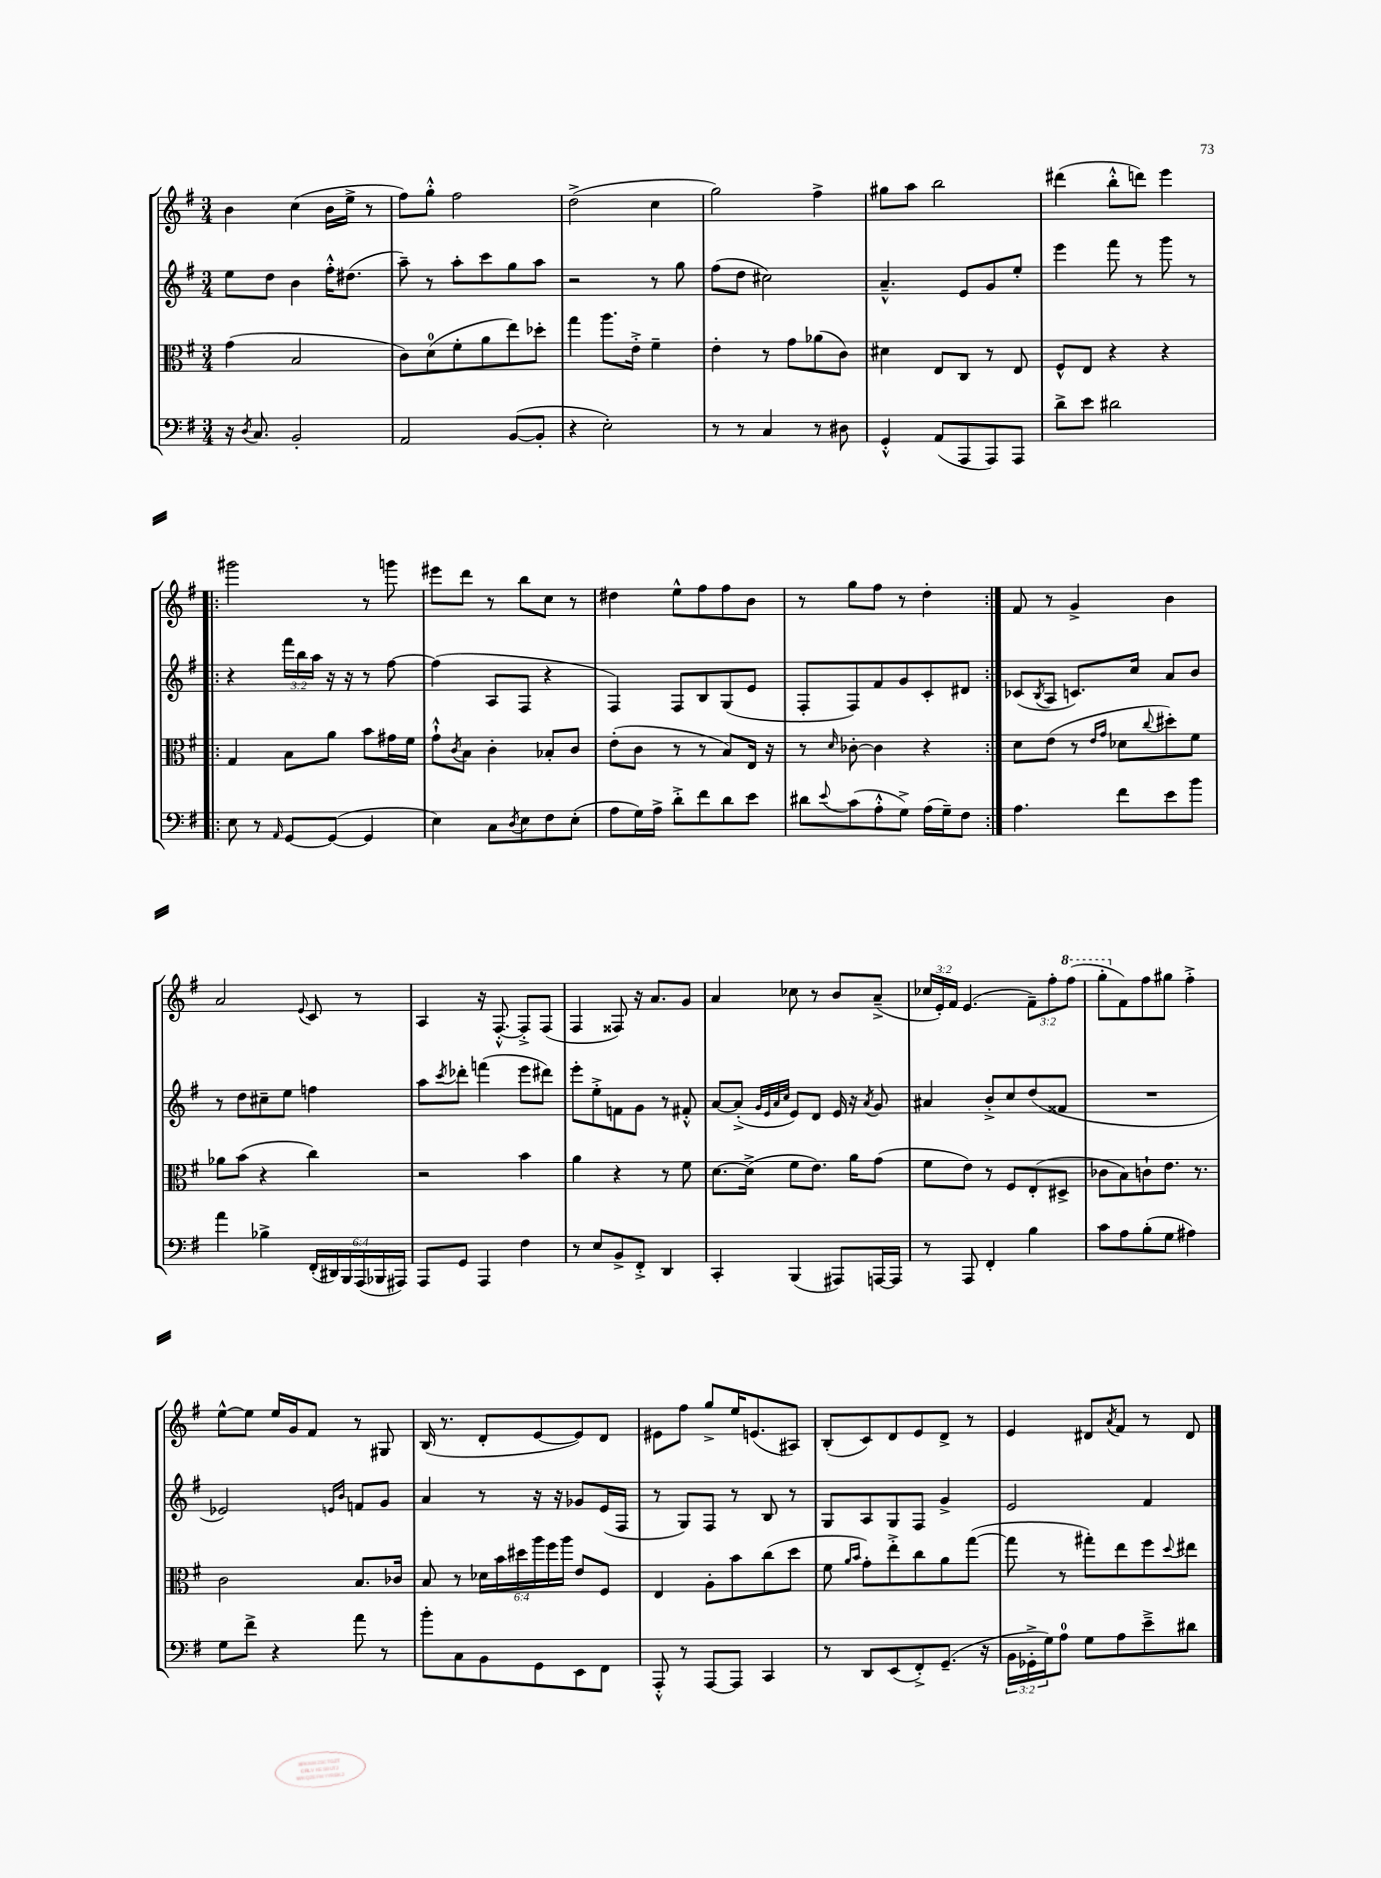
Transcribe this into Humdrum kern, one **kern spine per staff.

**kern	**kern	**kern	**kern
*part4	*part3	*part2	*part1
*staff4	*staff3	*staff2	*staff1
*clefF4	*clefC3	*clefG2	*clefG2
*k[f#]	*k[f#]	*k[f#]	*k[f#]
*M3/4	*M3/4	*M3/4	*M3/4
=45	=45	=45	=45
16r	(4g\	8ee\L	4b\
8qD/	.	.	.
8.C/	.	.	.
.	.	8dd\J	.
2BB'/	2B/	4b\	(4cc\
.	.	16ff#'^^\KL	16b\LL
.	.	(8.dd#X\J	16ee^\JJ
.	.	.	8r
=46	=46	=46	=46
2AA/	8c\L)	8aa~\)	8ff#\L)
.	(8d\	8r	8gg'^^\J
.	8f#'\	8aa'\L	2ff#\
.	8a\	8ccc\	.
([8BB/L	8ee\)	8gg\	.
8BB'/J]	8dd-X'\J	8aa\J	.
=47	=47	=47	=47
4r	4gg\	2r	(2dd^\
2E'\)	8.aa\L	.	.
.	16e'^\Jk	.	.
.	4f#~\	8r	4cc\
.	.	8gg\	.
=48	=48	=48	=48
8r	4e'\	(8ff#\L	2gg\)
8r	.	8dd\J	.
4C/	8r	2cc#X\)	.
.	8g\L	.	.
8r	(8a-X\	.	4ff#^\
8D#X\	8c\J)	.	.
=49	=49	=49	=49
4GG'^^/	4d#X\	4.a~^^/	8gg#X\L
.	.	.	8aa\J
(8AA/L	8E/L	.	2bb\
8AAA/	8C/J	8e/L	.
8AAA/)	8r	8g/	.
8AAA/J	8E/	8ee'/J	.
=50	=50	=50	=50
8d^\L	8F#^^/L	4eee\	(4ddd#X\
8e\J	8E/J	.	.
2d#X\	4r	8fff#\	8bb'^^\L
.	.	8r	8dddn\J)
.	4r	8ggg\	4eee\
.	.	8r	.
!!LO:LB:g=z
=51!|:	=51!|:	=51!|:	=51!|:
8E\	4G/	4r	2ggg#X\
8r	.	.	.
16qqAA/	.	.	.
[8GG/L	8B\L	24fff#\LL	.
.	.	24bb\	.
.	.	24aa\JJ	.
(8GG/J_	8a\J	16r	.
.	.	16r	.
4GG/]	8b\L	8r	8r
.	16g#X\L	[8ff#\	8gggn\
.	16f#\JJ	.	.
=52	=52	=52	=52
4E\)	8g`^^\L	(4ff#\]	8eee#X\L
.	8qc/	.	.
.	8B\J	.	8ddd\J
8C\L	4c'\	8A/L	8r
8qD/	.	.	.
8E\	.	8F#/J	8bb\L
8F#\	8B-X'/L	4r	8cc\J
(8E'\J	8c/J	.	8r
=53	=53	=53	=53
8A\L	(8e'\L	4F#/)	4dd#X\
16G\L)	8c\J	.	.
16A^\JJ	.	.	.
8d'^\L	8r	8F#/L	8ee^^\L
8f#\	8r	8B/	8ff#\
8d\	8B/L)	(8G/	8ff#\
8e\J	16E/Jk	8e/J	8b\J
.	16r	.	.
=54	=54	=54	=54
8d#X\L	8r	8F#'/L	8r
8qqe/	16qqd/	.	.
(8c\	[8c-X'\	8F#/)	8gg\L
8A'^^\	4c-\]	8f#/	8ff#\J
8G^\J)	.	8g/	8r
(16A\LL	4r	8c'/	4dd'\
16G~\J)	.	.	.
8F#\J	.	8d#X/J	.
=55:|!	=55:|!	=55:|!	=55:|!
4.A\	8d\L	(8c-X/L	8f#/
.	.	8qB/	.
.	(8e\J	8A/J	8r
.	8r	8.cn/L)	4g^/
.	16qqe/LL	.	.
.	16qqg/JJ	.	.
8f#\L	8d-X\L	.	.
.	.	16cc/Jk	.
.	8qqcc/	.	.
8e\	8dd#X'\)	8a/L	4b\
8b\J	8f#\J	8b/J	.
!!LO:LB:g=z
=56	=56	=56	=56
4a\	8a-X\L	8r	2a/
.	(8b\J	8dd\L	.
4B-X^\	4r	8cc#X~\	.
.	.	8ee\J	.
.	.	.	8qqe/
(24FF#'/LL	4cc\)	4ffn\	8c/
24DD#X/)	.	.	.
24BBB/	.	.	.
(24AAA/	.	.	8r
24BBB-X/	.	.	.
24AAA#X/JJ)	.	.	.
=57	=57	=57	=57
8AAA/L	2r	8aa\L	4A/
.	.	8qccc/	.
8GG/J	.	8ddd-X'\J	.
4AAA/	.	(4fffn\	16r
.	.	.	[8.F#'^^/
4F#\	4b\	8eee\L	8F#'^/L]
.	.	8ddd#X\J)	(8F#/J
=58	=58	=58	=58
8r	4a\	8eee'\L	4F#/
8E/L	.	8ee'^\	.
8BB^/	4r	8fn\	8F##X/)
8FF#'^/J	.	8g\J	16r
.	.	.	8.a/L
4DD/	8r	8r	.
.	8f#\	8f#X'^^/	8g/J
=59	=59	=59	=59
4CC'/	[8.d\L	[8a/L	4a/
.	.	(8a'^/J]	.
.	(16d^\Jk]	.	.
.	.	32qqg/LLL	.
.	.	32qqe/	.
.	.	32qqa/	.
.	.	32qqcc/JJJ	.
(4BBB/	8f#\L	8e/L)	8cc-X\
.	8.e\J)	8d/J	8r
8AAA#X/L)	.	16e/	8b/L
.	16a\KL	16r	.
.	.	8qa/	.
[16AAAn/L	(8g\J	8g/	(8a~^/J
16AAA/JJ]	.	.	.
=60	=60	=60	=60
8r	8f#\L	4a#X/	24cc-X/LL
.	.	.	24e'/)
.	.	.	24f#/JJ
8AAA/	8e\J)	.	(4.e/
4FF#'/	8r	8b'^/L	.
.	8F#/L	8cc/	.
4B\	(8E'/	(8dd/	12f#~\L)
.	.	.	12ff#'\
.	8D#X^/J	8f##X/J	.
*	*	*	*8va
.	.	.	(12fff#\J
=61	=61	=61	=61
8c\L	8c-X\L	2.r	8ggg'\L
*	*	*	*X8va
8A\	8B\)	.	8f#\)
(8B'\	8cn`\	.	8ff#\
8G\J	8.e\J	.	8gg#X\J
4A#X\)	.	.	4ff#'^\
.	8.r	.	.
!!LO:LB:g=z
=62	=62	=62	=62
8G\L	2c\	2e-X/)	[8ee^^\L
8f#^\J	.	.	8ee\J]
4r	.	.	16ee/LL
.	.	.	16g/J
.	.	.	8f#/J
.	.	16qqen/LL	.
.	.	16qqb/JJ	.
8a\	8.B/L	8fn/L	8r
8r	.	8g/J	8G#X/
.	16c-X/Jk	.	.
=63	=63	=63	=63
8b'\L	8B/	4a/	(16B/
.	.	.	8.r
8C\	8r	.	.
8BB\	24d-X\LL	8r	8d'/L
.	24b\	.	.
.	24dd#X\	.	.
8GG\	24aa\	16r	[8e/
.	24ff#\	.	.
.	.	16r	.
.	24aa\JJ	.	.
8EE\	8e/L	8g-X/L	8e/])
8FF#\J	8F#/J	(16e/L	8d/J
.	.	16F#/JJ	.
=64	=64	=64	=64
8AAA'^^/	4E/	8r	8e#X\L
8r	.	8G/L)	8ff#\J
[8AAA/L	8A'\L	8F#/J	8gg^/L
8AAA/J]	8b\	8r	16ee/K
.	.	.	(8.en/
4CC/	(8cc\	8B/	.
.	8dd\J	8r	8A#X/J)
=65	=65	=65	=65
8r	8f#\	8G/L	(8B'/L
.	16qqa/LL	.	.
.	16qqb/JJ	.	.
8DD/L	8g'\L)	8A/	8c/)
(8EE/	8ee'^\	8G/	8d/
8FF#'^/)	8cc\	8F#/J	8e/
(8.GG~/J	8a\	4g^/	8d^/J
.	([8gg\J	.	8r
16r	.	.	.
=66	=66	=66	=66
24BB\LL	8gg\]	2e/	4e/
24GG-X'^\	.	.	.
24G\J)	.	.	.
8A\J	8r	.	.
8G\L	8gg#X'\L)	.	8d#X/L
.	.	.	8qa/
8A\	8ee\	.	8f#/J
8e~^\	8ff#\	4f#/	8r
.	8qqdd/	.	.
8d#X\J	8ee#X\J	.	8d#/
==	==	==	==
*-	*-	*-	*-
